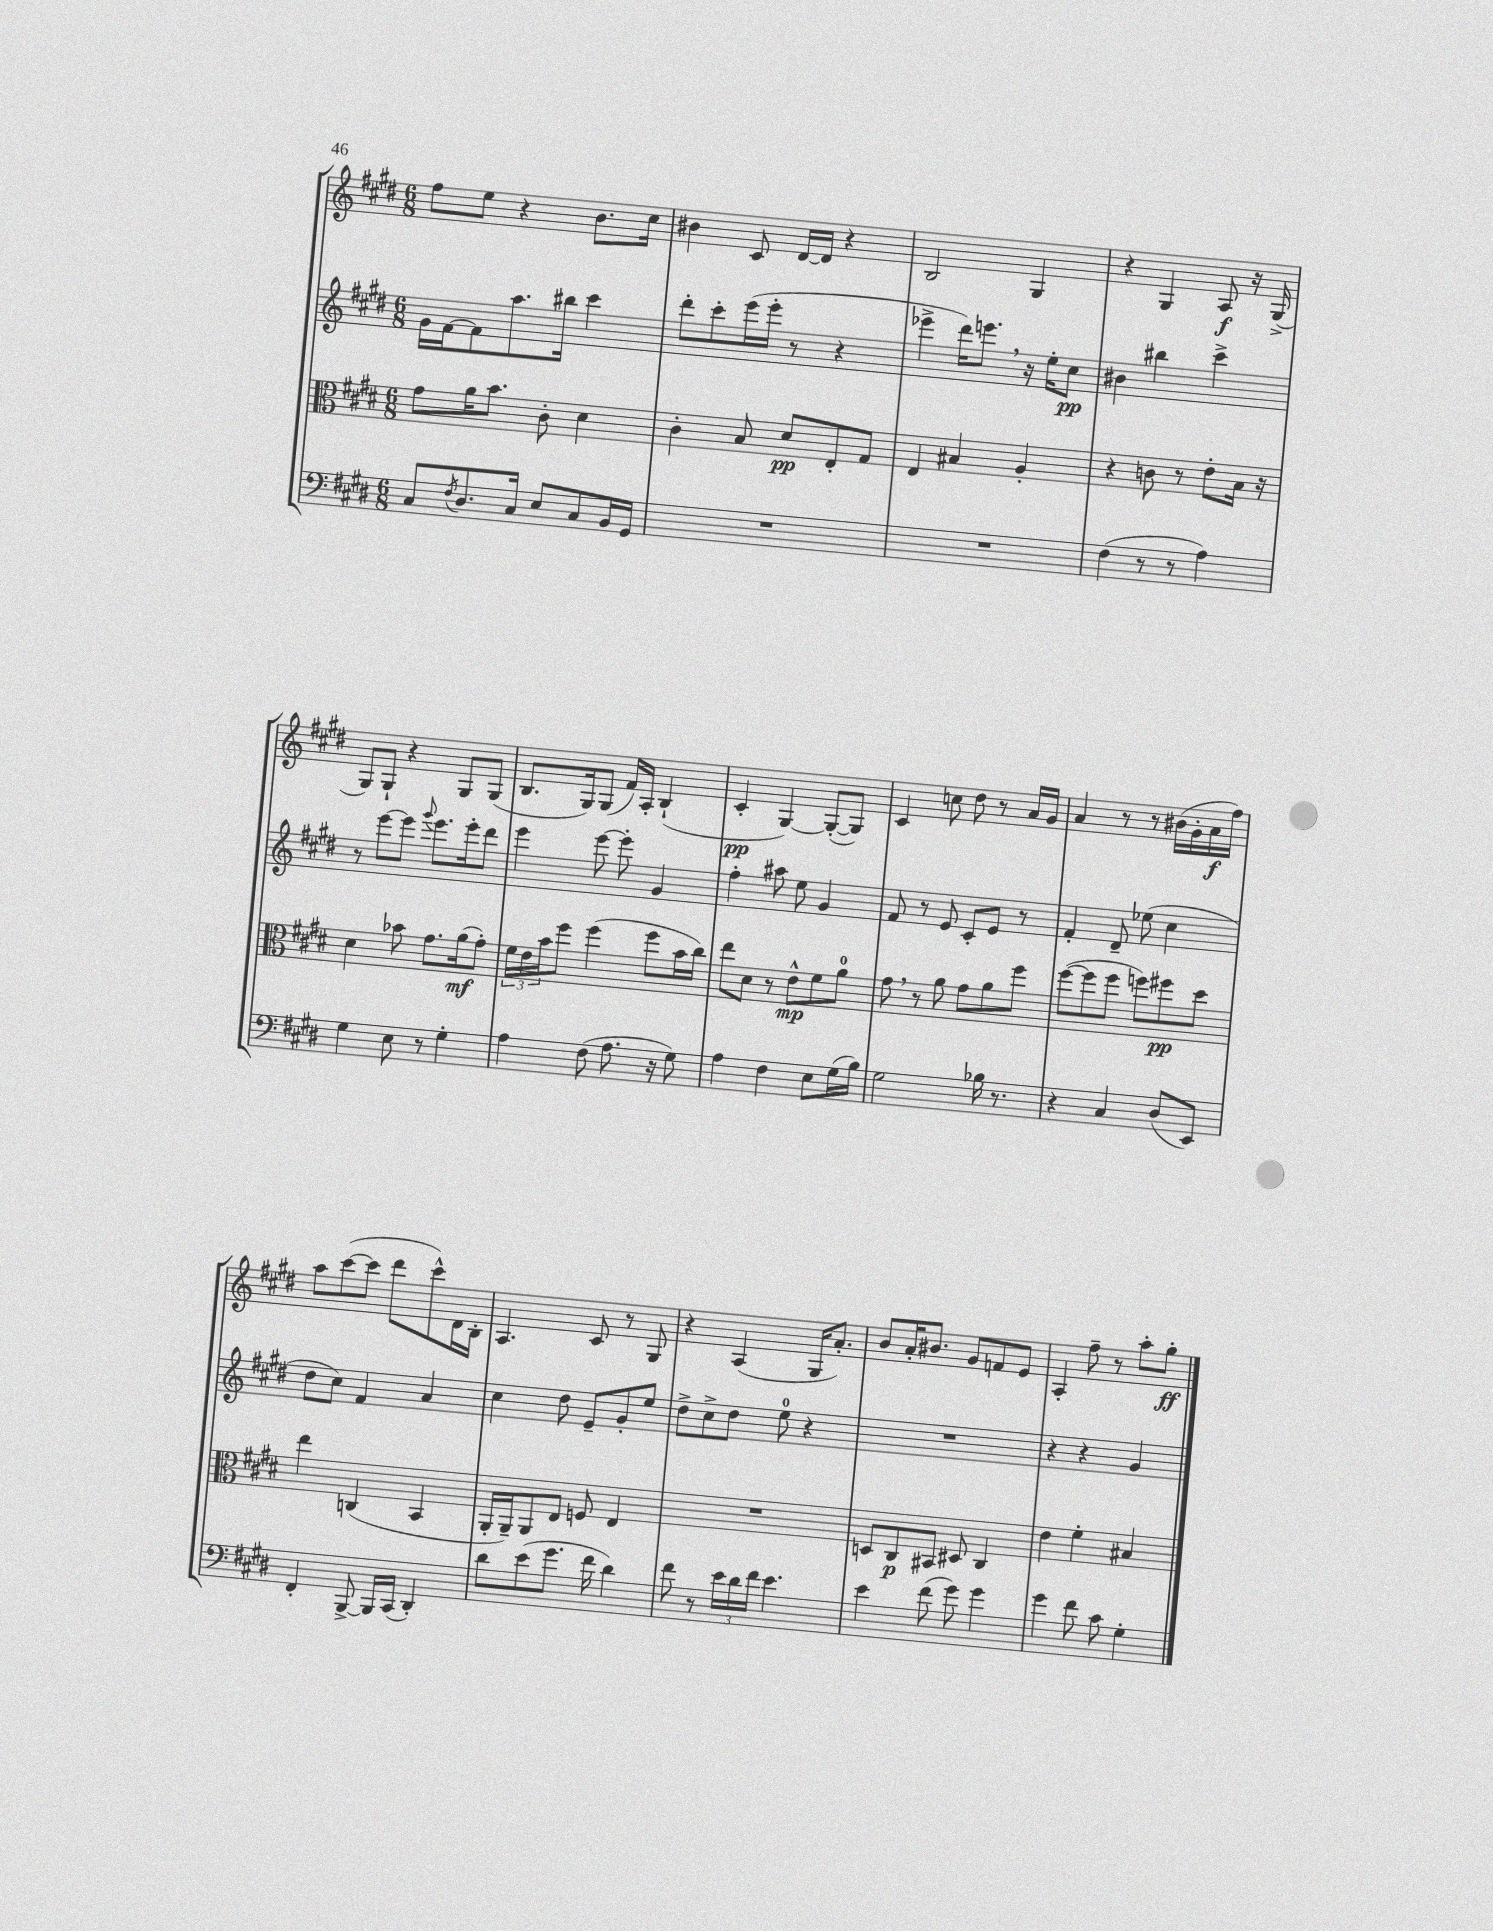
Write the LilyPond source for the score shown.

<<
\new StaffGroup <<
\new Staff = "s0" {
    \clef treble \key e \major \numericTimeSignature \time 6/8
    fis''8 e''8 r4 b'8. cis''16 |
    bis'4 cis'8 dis'16~ dis'16 r4 |
    b2 gis4 |
    r4 gis4 a8\f r16 gis16->( |
    gis8) gis8-! r4 gis8 gis8( |
    b8. gis16) gis8( fis'16) a16-. b4-!( |
    cis'4-.\pp gis4~) gis8~-.( gis8) |
    cis'4 c''8 dis''8 r8 a'16 gis'16 |
    a'4 r8 r8 bis'16( gis'16-. a'16\f fis''16) |
    a''8 cis'''8~( cis'''8 dis'''8 cis'''8-^) dis'16 b16-. |
    a4. cis'8 r8 gis8 |
    r4 a4( gis16 a'8.-.) |
    b'8 a'16-. bis'8. gis'8 f'8 e'8 |
    a4-. fis''8-- r8 a''8-. gis''8-.\ff \bar "|." |
}
\new Staff = "s1" {
    \clef treble \key e \major \numericTimeSignature \time 6/8
    gis'16 fis'16~ fis'8 a''8. bis''16 cis'''4 |
    dis'''8-. cis'''8-. e'''16( e'''16-. r8 r4 |
    ees'''4-> dis'''16) e'''8. \breathe r16 e''16-. cis''8\pp |
    bis'4 bis''4 cis'''4-> |
    r8 e'''8~ e'''8 \appoggiatura { gis'''8 } e'''8. e'''16-. dis'''8 |
    e'''4 e'''8~ e'''8-. gis'4 |
    fis''4-. ais''8 e''8 gis'4 |
    fis'8 r8 e'8 cis'8-. e'8 r8 |
    fis'4-. dis'8-- ees''8( cis''4 |
    dis''8 cis''8) fis'4 a'4 |
    cis''4 dis''8 e'8-- gis'8-. e''8 |
    dis''8-> cis''8-> dis''8 e''8-0 r4 |
    R2. |
    r4 r4 gis'4 \bar "|." |
}
\new Staff = "s2" {
    \clef alto \key e \major \numericTimeSignature \time 6/8
    gis'8 a'16 b'8. cis'8-. dis'4 |
    cis'4-. b8 dis'8\pp e8-. gis8 |
    e4 bis4 a4-. |
    r4 c'8 r8 e'8-. b16 r16 |
    dis'4 bes'8 gis'8. a'16\mf( gis'8-.) |
    \tuplet 3/2 { fis'16 e'16 b'16 } fis''8 fis''4( fis''8 b'16 cis''16) |
    e''8 dis'8 r8 e'8-^\mp fis'8 a'8-0 |
    gis'8 \breathe r8 a'8 gis'8 a'8 fis''8 |
    fis''8~( fis''8 fis''8 f''8) fis''8\pp dis''8 |
    e''4 c4( b,4 |
    a,16-. a,16--) a,8 e8 f8 e4 |
    R2. |
    d8 cis8\p bis,8 dis8 cis4 |
    e'4 fis'4-. bis4 \bar "|." |
}
\new Staff = "s3" {
    \clef bass \key e \major \numericTimeSignature \time 6/8
    cis8 \acciaccatura { fis8 } dis8. cis16 e8 cis8 b,16 gis,16 |
    R2. |
    R2. |
    fis4( r8 r8 a4) |
    gis4 e8 r8 gis4-. |
    a4 fis8( a8. r16 gis8) |
    a4 fis4 e8 gis16( b16) |
    gis2 bes16 r8. |
    r4 cis4 dis8( e,8) |
    fis,4-. b,,8~-> b,,16 cis,16( dis,4-.) |
    dis'8 e'8( gis'8. fis'16 dis'4) |
    fis'8 r8 \tuplet 3/2 { e'16 dis'16 fis'16 } e'4. |
    e'4 fis'8( gis'8) gis'4 |
    gis'4 fis'8 cis'8 gis4-. \bar "|." |
}
>>
>>
\layout { \context { \Score \remove "Bar_number_engraver" } }
